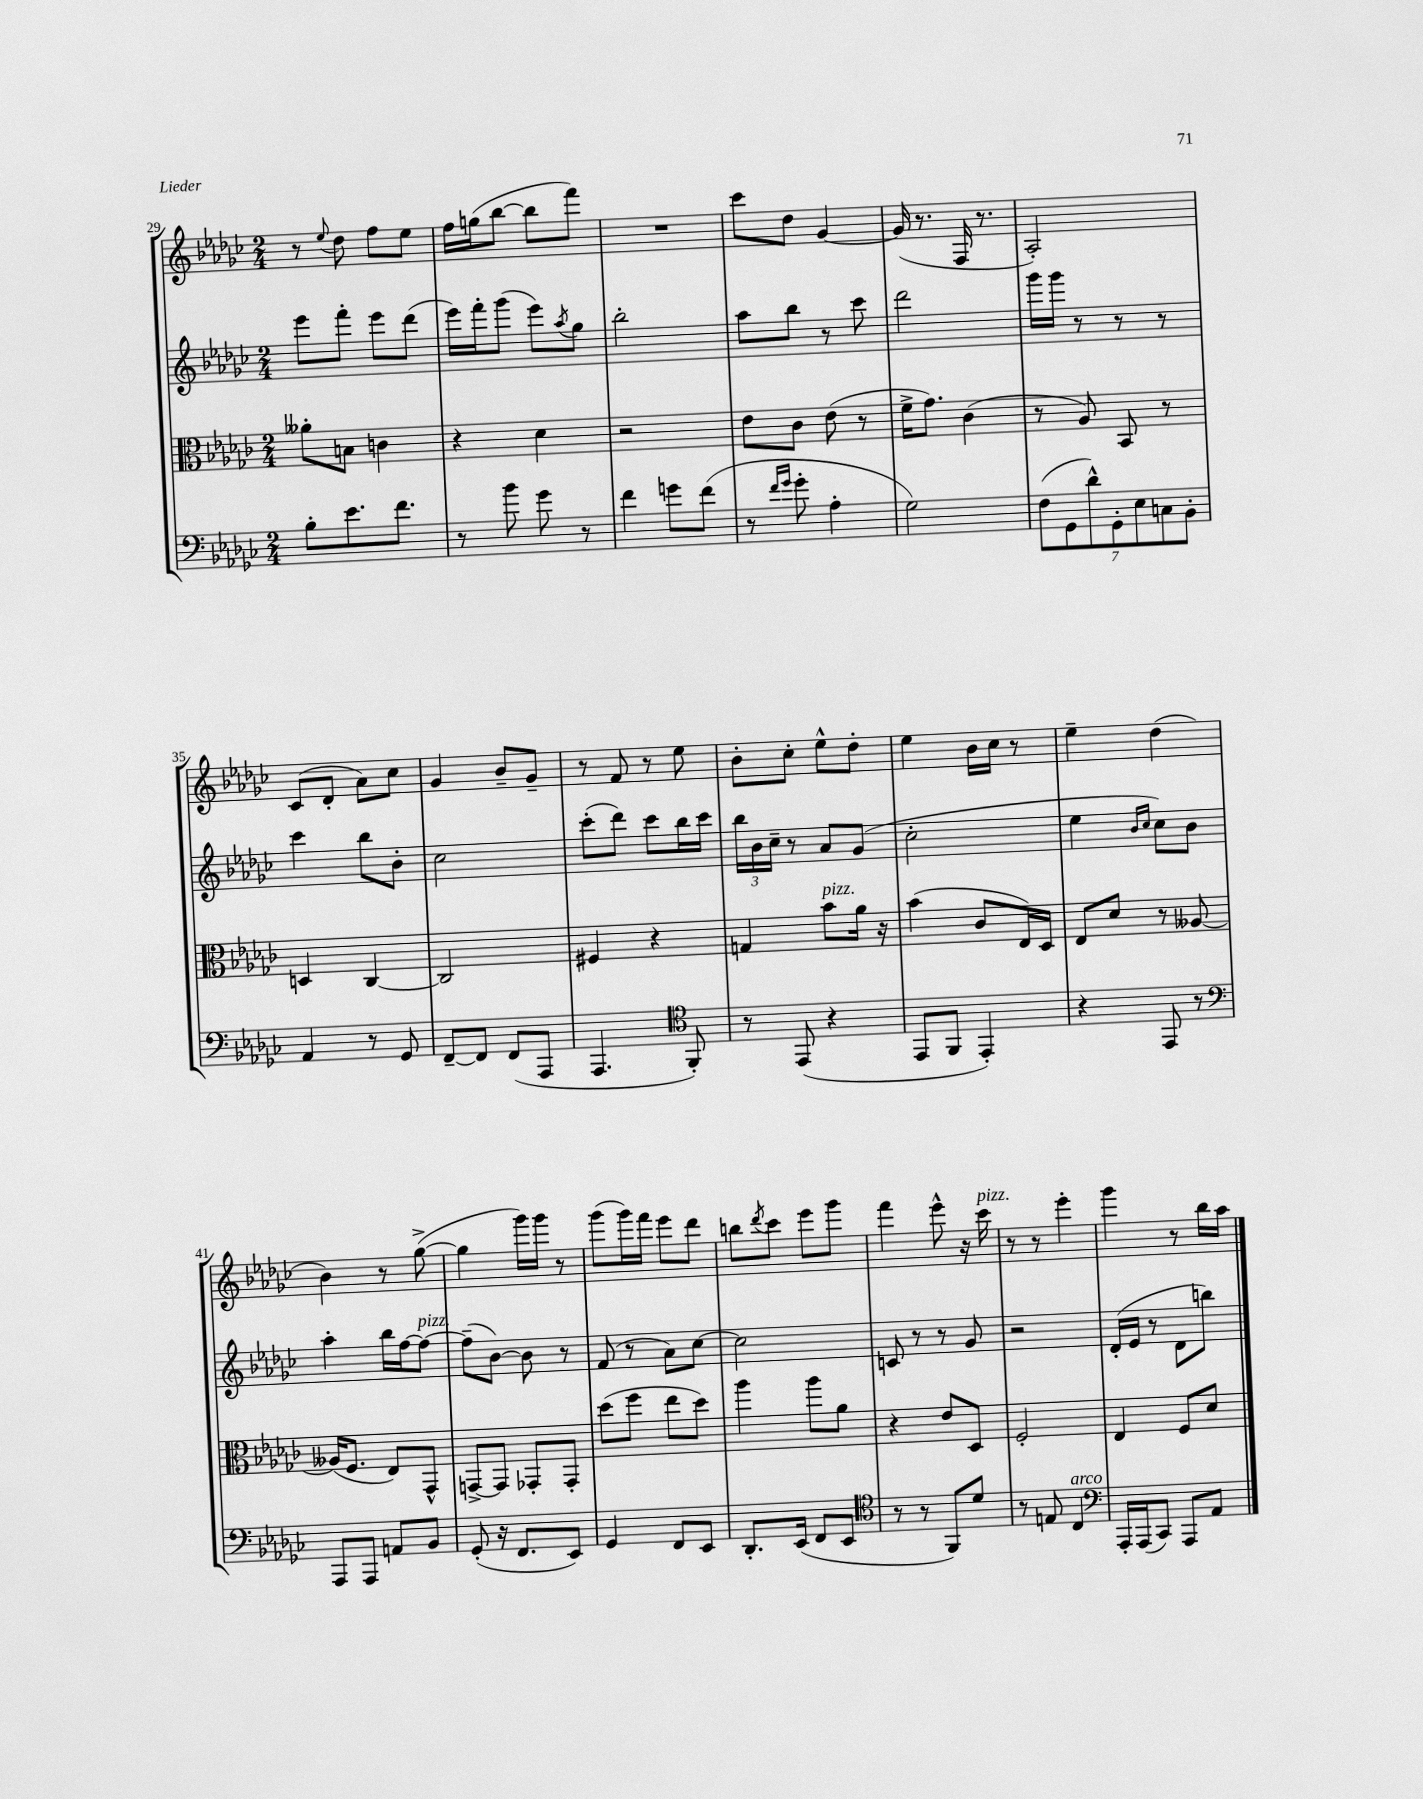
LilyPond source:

<<
\new StaffGroup <<
\new Staff = "s0" {
    \clef treble \key ges \major \numericTimeSignature \time 2/4
    r8 \appoggiatura { ees''8 } des''8 f''8 ees''8 |
    f''16 g''16( bes''8~ bes''8 f'''8) |
    R2 |
    ces'''8 des''8 ges'4~ |
    ges'16( r8. f16 r8. |
    aes2-.) |
    ces'8( des'8-. aes'8) ces''8 |
    ges'4 bes'8-- ges'8-- |
    r8 f'8 r8 ees''8 |
    bes'8-. ces''8-. ees''8-^ des''8-. |
    ees''4 bes'16 ces''16 r8 |
    ees''4-- des''4( |
    bes'4) r8 ges''8~->( |
    ges''4 ges'''16) ges'''16 r8 |
    ges'''8( ges'''16) f'''16 ees'''8 des'''8 |
    b''8 \acciaccatura { des'''8 } ces'''8 ees'''8 ges'''8 |
    f'''4 ees'''8-^ r16 ces'''16^\markup { \italic "pizz." } |
    r8 r8 ees'''4-. |
    ges'''4 r8 bes''16 aes''16 \bar "|." |
}
\new Staff = "s1" {
    \clef treble \key ges \major \numericTimeSignature \time 2/4
    ees'''8 f'''8-. ees'''8 des'''8( |
    ees'''16) f'''16-. ges'''8( ees'''8) \acciaccatura { aes''8 } ges''8 |
    bes''2-. |
    aes''8 bes''8 r8 ces'''8 |
    des'''2 |
    ges'''16 ges'''16 r8 r8 r8 |
    ces'''4 bes''8 bes'8-. |
    ces''2 |
    ces'''8-.( des'''8) ces'''8 bes''16 ces'''16 |
    \tuplet 3/2 { bes''16 bes'16 ces''16-- } r8 aes'8 ges'8( |
    ces''2-. |
    ees''4 \grace { bes'16 ces''16 } ces''8) bes'8 |
    aes''4-. bes''16 f''16~ f''8~^\markup { \italic "pizz." } |
    f''8--( bes'8~) bes'8 r8 |
    f'8( r8 aes'8) ces''8~ |
    ces''2 |
    c'8 r8 r8 ges'8 |
    r2 |
    des'16-.( ees'16 r8 des'8 b''8) \bar "|." |
}
\new Staff = "s2" {
    \clef alto \key ges \major \numericTimeSignature \time 2/4
    aeses'8-. b8 c'4 |
    r4 des'4 |
    r2 |
    ees'8 ces'8 ees'8( r8 |
    f'16-> ges'8.) ces'4( |
    r8 aes8) bes,8 r8 |
    d4 ces4~ |
    ces2 |
    fis4 r4 |
    g4 bes'8^\markup { \italic "pizz." } aes'16 r16 |
    bes'4( ces'8 ees16) des16 |
    ees8 des'8 r8 aeses8~ |
    aeses16( f8. ees8) ges,8-^ |
    g,8~-> g,8 ges,8-. ges,8-. |
    des''8( f''8 ees''8 des''8) |
    aes''4 aes''8 aes'8 |
    r4 ees'8 des8 |
    f2-. |
    ees4 f8 des'8 \bar "|." |
}
\new Staff = "s3" {
    \clef bass \key ges \major \numericTimeSignature \time 2/4
    bes8-. ees'8. f'8. |
    r8 bes'8 ges'8 r8 |
    f'4 g'8 f'8( |
    r8 \grace { f'16 ges'16 } ges'8-. aes4-. |
    ges2) |
    \tuplet 7/4 { f8( ges,8 des'8-^) ges,8-. ees8 c8 bes,8-. } |
    aes,4 r8 ges,8 |
    f,8~-- f,8 f,8( aes,,8 |
    aes,,4. \clef tenor f,8-.) |
    r8 ees,8( r4 |
    ees,8 f,8 ees,4-.) |
    r4 ees,8 r8 |
    \clef bass aes,,8 aes,,8 a,8 bes,8 |
    ges,8-.( r16 f,8. ees,8) |
    ges,4 f,8 ees,8 |
    des,8.-. ees,16( f,8 ees,8 |
    \clef tenor r8 r8 f,8) des'8 |
    r8 e8 ces4^\markup { \italic "arco" } |
    \clef bass aes,,16-. aes,,16( ces,8) aes,,8 aes,8 \bar "|." |
}
>>
>>
\layout { \context { \Score currentBarNumber = #29 } }
